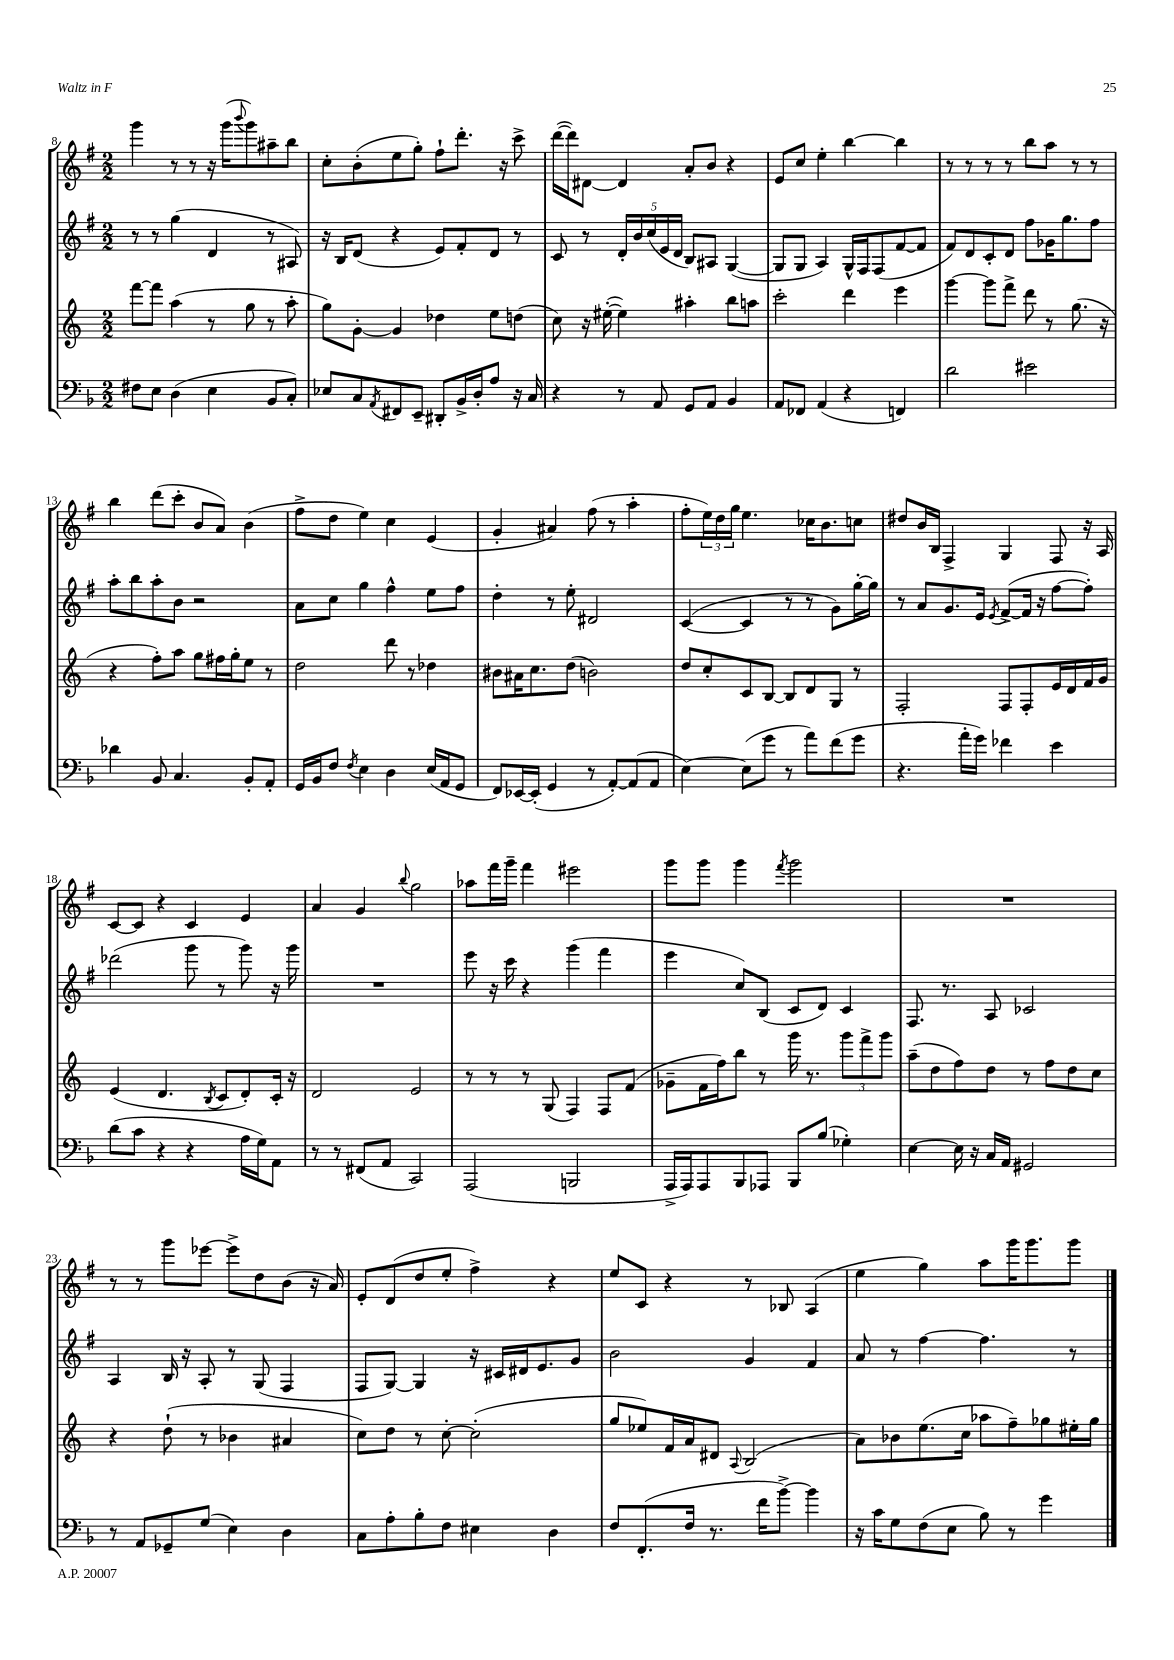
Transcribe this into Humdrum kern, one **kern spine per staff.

**kern	**kern	**kern	**kern
*staff4	*staff3	*staff2	*staff1
*clefF4	*clefG2	*clefG2	*clefG2
*k[b-]	*k[]	*k[f#]	*k[f#]
*M2/2	*M2/2	*M2/2	*M2/2
8F#	[8fff	8r	4ggg
8E	8fff]	8r	.
(4D	(4aa	(4gg	8r
.	.	.	8r
4E	8r	4d	16r
.	.	.	(16ggg
.	.	.	8qqbbb
.	8gg	.	8ggg)
8BB-	8r	8r	8aa#~
8C')	8aa'	8A#)	8bb
=	=	=	=
8E-	8gg)	16r	8cc'
.	.	16B	.
8C	[8g'	(8d	(8b'
8qAA	.	.	.
8FF#	4g]	4r	8ee
8EE~	.	.	8gg')
8DD#'	4dd-	8e)	8ff#`
16BB-^	.	8f#'	8.ddd'
16D'	.	.	.
8A	8ee	8d	.
.	.	.	16r
16r	(8dd	8r	8ccc^
16C	.	.	.
=	=	=	=
4r	8cc)	8c	([16ddd
.	.	.	16ddd])
.	16r	8r	[8d#
.	([16ee#'	.	.
8r	4ee#])	20d'	4d#]
.	.	20b	.
.	.	(20cc	.
8AA	.	.	.
.	.	20e	.
.	.	20d	.
8GG	4aa#'	8B)	8a'
8AA	.	8A#	8b
4BB-	8bb	([4G	4r
.	8aa	.	.
=	=	=	=
8AA	2ccc'	8G]	8e
8FF-	.	8G	8cc
(4AA	.	4A)	4ee'
4r	4ddd	16G^^	[4bb
.	.	16F#	.
.	.	(8F#	.
4FF)	4eee	[8f#	4bb]
.	.	8f#]	.
=	=	=	=
2d	[4ggg	8f#)	8r
.	.	8d	8r
.	8ggg]	8c'	8r
.	8fff^	8d	8r
2e#	8ddd	8ff#	8bb
.	8r	16g-	8aa
.	.	8.gg	.
.	(8.gg	.	8r
.	.	8ff#	8r
.	16r	.	.
=	=	=	=
4d-	4r	8aa'	4bb
.	.	8bb	.
8BB-	8ff')	8aa'	(8ddd
4.C	8aa	8b	8ccc'
.	8gg	2r	8b
.	16ff#	.	8a)
.	16gg'	.	.
8BB-'	8ee	.	(4b
8AA'	8r	.	.
=	=	=	=
16GG	2dd	8a	8ff#^
16BB-	.	.	.
8F	.	8cc	8dd
8qF	.	.	.
4E	.	4gg	4ee)
4D	8ddd	4ff#^^	4cc
.	8r	.	.
(16E	4dd-	8ee	(4e
16AA	.	.	.
8GG	.	8ff#	.
=	=	=	=
8FF)	8b#	4dd'	4g'
[16EE-	16a#	.	.
(16EE-']	8.cc	.	.
4GG	.	8r	4a#)
.	(8dd	8ee'	.
8r	2b)	2d#	(8ff#
[8AA')	.	.	8r
(8AA]	.	.	4aa'
8AA	.	.	.
=	=	=	=
[4E)	8dd	([4c	8ff#'
.	8cc'	.	24ee)
.	.	.	24dd
.	.	.	24gg
(8E]	8c	4c]	4.ee
8g	[8B	.	.
8r	8B]	8r	.
8a)	8d	8r	16cc-
.	.	.	8.b
(8f	8G	8g)	.
8g	8r	[16gg'	8cc
.	.	16gg]	.
=	=	=	=
4.r	2F'	8r	8dd#
.	.	8a	16b
.	.	.	16B
.	.	8.g	4F#^
16a'	.	.	.
16g)	.	16e	.
.	.	8qe	.
4f-	8F	([8f#^	4G
.	8F'	16f#]	.
.	.	16r	.
4e	16e	[8ff#	8F#
.	16d	.	.
.	16f	8ff#'])	16r
.	16g	.	16A
=	=	=	=
(8d	(4e	(2ddd-	[8c
8c	.	.	8c]
4r	4.d	.	4r
4r	.	8ggg	4c
.	8qB	.	.
.	8c	8r	.
16A	8d')	8ggg)	4e
16G)	.	.	.
8AA	16c'	16r	.
.	16r	16ggg	.
=	=	=	=
8r	2d	1r	4a
8r	.	.	.
(8FF#	.	.	4g
8AA	.	.	.
.	.	.	8qqbb
2CC)	2e	.	2gg
=	=	=	=
(2AAA	8r	8eee	8aa-
.	8r	16r	16fff#
.	.	16ccc	16ggg~
.	8r	4r	4fff#
.	(8G	.	.
2BBB	4F)	(4ggg	2eee#
.	8F	4fff#	.
.	(8f	.	.
=	=	=	=
16AAA^	8g-~	4eee	8ggg
16AAA)	.	.	.
8AAA	16f	.	8ggg
.	16ff)	.	.
8BBB-	8bb	8cc)	4ggg
8AAA-	8r	(8B	.
.	.	.	8qfff#
8BBB-	16ggg	8c	2ggg
.	8.r	.	.
(8B-	.	8d)	.
4G-')	12ggg	4c	.
.	12fff^	.	.
.	12ggg	.	.
=	=	=	=
[4E	(8aa~	8.F#	1r
.	8dd	.	.
.	.	8.r	.
16E]	8ff)	.	.
16r	.	.	.
16C	8dd	8A	.
16AA	.	.	.
2GG#	8r	2c-	.
.	8ff	.	.
.	8dd	.	.
.	8cc	.	.
=	=	=	=
8r	4r	4A	8r
8AA	.	.	8r
8GG-~	(8dd`	16B	8ggg
.	.	16r	.
(8G	8r	8A'	[8eee-
4E)	4b-	8r	8eee-^]
.	.	(8G	8dd
4D	4a#	4F#	(8b
.	.	.	16r
.	.	.	16a)
=	=	=	=
8C	8cc)	8F#	8e'
8A'	8dd	[8G)	(8d
8B-'	8r	4G]	8dd
8F	[8cc'	.	8ee'
4E#	(2cc']	16r	4ff#^)
.	.	16c#	.
.	.	16d#	.
.	.	8.e	.
4D	.	.	4r
.	.	8g	.
=	=	=	=
8F	8gg	2b	8ee
(8.FF'	8ee-)	.	8c
.	16f	.	4r
16F	16a	.	.
8.r	8d#	.	.
.	8qqA	.	.
.	(2B	4g	8r
16f	.	.	.
[8b-^)	.	.	8B-
4b-]	.	4f#	(4A
=	=	=	=
16r	8a)	8a	4ee
16c	.	.	.
8G	8b-	8r	.
(8F	(8.ee	[4ff#	4gg)
8E	.	.	.
.	16cc	.	.
8B-)	8aa-	4.ff#]	8aa
8r	8ff~)	.	16ggg
.	.	.	8.ggg
4g	8gg-	.	.
.	16ee#'	8r	8ggg
.	16gg-	.	.
==	==	==	==
*-	*-	*-	*-
